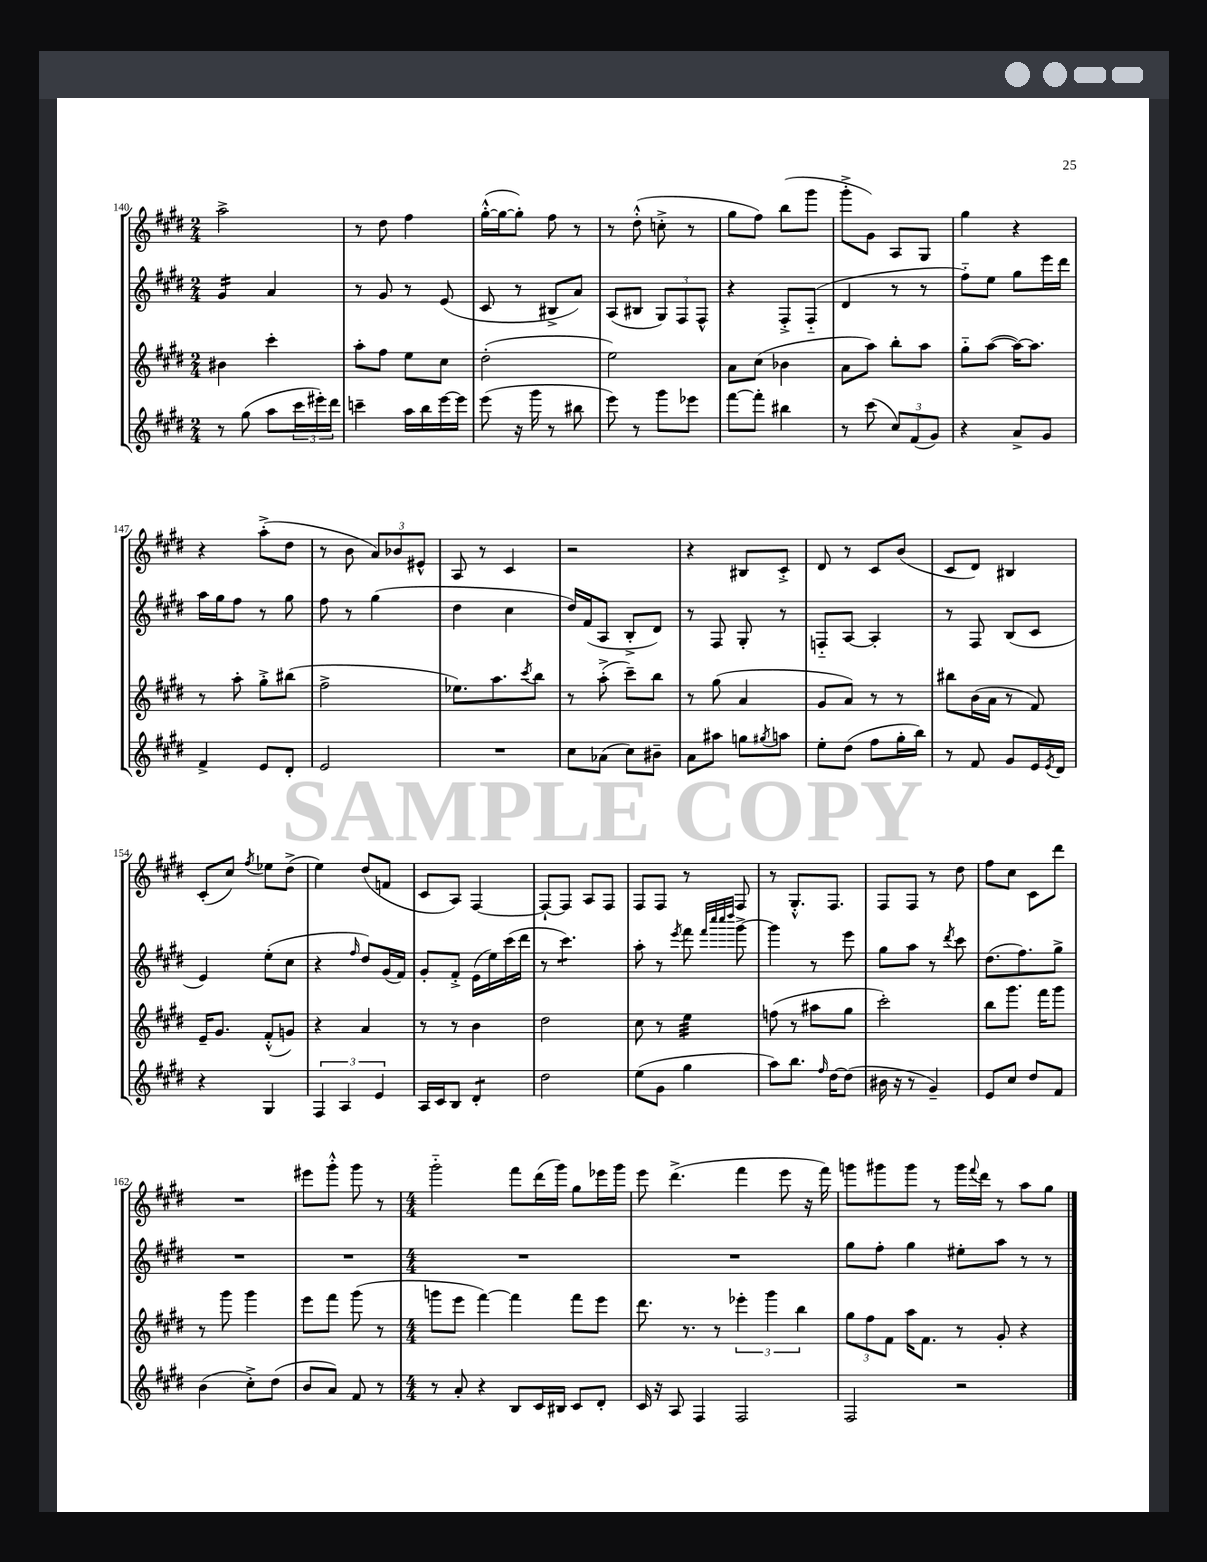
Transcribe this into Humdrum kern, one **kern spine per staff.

**kern	**kern	**kern	**kern
*staff4	*staff3	*staff2	*staff1
*clefG2	*clefG2	*clefG2	*clefG2
*k[f#c#g#d#]	*k[f#c#g#d#]	*k[f#c#g#d#]	*k[f#c#g#d#]
*M2/4	*M2/4	*M2/4	*M2/4
8r	4b#	4g#	2aa^
(8gg#	.	.	.
8aa	4ccc#'	4a	.
24ccc#	.	.	.
24eee#')	.	.	.
24ddd#	.	.	.
=	=	=	=
4ccc~	8aa'	8r	8r
.	8ff#	8g#	8dd#
16aa	8ee	8r	4ff#
16bb	.	.	.
[16eee	8cc#	(8e	.
16eee]	.	.	.
=	=	=	=
(8eee	(2dd#'	8c#	([16gg#'^^
.	.	.	16gg#_
16r	.	8r	8gg#'])
16ggg#	.	.	.
8r	.	8B#^	8ff#
8bb#	.	8a)	8r
=	=	=	=
8eee)	2ee)	(8A	8r
8r	.	8B#	(8dd#'^^
8ggg#	.	12G#)	8cc'^
.	.	12F#	.
8eee-	.	.	8r
.	.	12F#^^	.
=	=	=	=
[8fff#	8a	4r	8gg#
8fff#']	(8cc#	.	8ff#)
4bb#	4b-	8F#'^	(8bb
.	.	(8F#'~	8ggg#
=	=	=	=
8r	8a	4d#	8ggg#'^
(8ccc#	8aa)	.	8g#)
12cc#)	8bb'	8r	8A
(12f#	.	.	.
.	8aa	8r	8G#
12g#)	.	.	.
=	=	=	=
4r	8gg#'~	8ff#'~)	4gg#
.	([8aa	8ee	.
8a^	16aa_)	8gg#	4r
.	8.aa]	.	.
8g#	.	16eee	.
.	.	16ddd#	.
=	=	=	=
4f#^	8r	16aa	4r
.	.	16gg#	.
.	8aa'	8ff#	.
8e	8gg#'^	8r	(8aa'^
8d#'	(8bb#	8gg#	8dd#
=	=	=	=
2e	2ff#^	8ff#	8r
.	.	8r	8b
.	.	(4gg#	12a)
.	.	.	12b-
.	.	.	12e#^^
=	=	=	=
2r	8.ee-)	4dd#	8A
.	.	.	8r
.	8.aa	.	.
.	.	4cc#	4c#
.	8qccc#	.	.
.	8bb	.	.
=	=	=	=
8cc#	8r	16dd#)	2r
.	.	(16f#	.
(8a-	(8aa'^	8A	.
8cc#)	8ccc#~)	8B'^	.
8b#~	8bb	8d#)	.
=	=	=	=
8a	8r	8r	4r
8aa#	(8gg#	8F#	.
8gg	4a	8G#'	8B#
8qgg#	.	.	.
8aa	.	8r	8c#'^
=	=	=	=
8ee'	8g#	8F'~	8d#
(8dd#	8a)	[8A	8r
8ff#	8r	4A']	8c#
16gg#'	8r	.	(8b
16bb)	.	.	.
=	=	=	=
8r	8bb#	8r	8c#
8f#	(16b	8F#	8d#)
.	16a	.	.
8g#	8r	(8B	4B#
16e	8f#)	8c#	.
8qe	.	.	.
16d#	.	.	.
=	=	=	=
4r	16e~	4e)	(8c#'
.	8.g#	.	.
.	.	.	8cc#)
.	.	.	8qff#
4G#	(8f#'^^	(8ee'	8ee-
.	8g)	8cc#	(8dd#^
=	=	=	=
6F#	4r	4r	4ee)
6A	.	.	.
.	.	16qqff#	.
.	4a	8dd#)	(8dd#
6e	.	.	.
.	.	(16g#	8f
.	.	16f#)	.
=	=	=	=
16A	8r	8g#'	8c#
16c#	.	.	.
8B	8r	8f#'^	8A)
4d#'	4b	(16e	[4F#
.	.	16ee)	.
.	.	(16ccc#	.
.	.	16ddd#	.
=	=	=	=
2dd#	2dd#	8r	8F#`_
.	.	4.ccc#)	8F#]
.	.	.	8A
.	.	.	8F#
=	=	=	=
(8ee	8cc#	8aa'	8F#
8g#	8r	8r	8F#
.	.	8qeee	.
4gg#	4ee	8fff#	8r
.	.	32qqfff#	.
.	.	32qqcccc#	.
.	.	32qqcccc#	.
.	.	32qqdddd#	.
.	.	[8ggg#^	8F#
=	=	=	=
8aa)	(8ff	4ggg#]	8r
8.bb	8r	.	8.G#'^^
.	8aa#	8r	.
16qqff#	.	.	.
[16dd#	.	.	8.F#
(8dd#]	8gg#	8eee	.
=	=	=	=
16b#	2ccc#')	8gg#	8F#
16r	.	.	.
8r	.	8aa	8F#
4g#~)	.	8r	8r
.	.	8qddd#	.
.	.	8ccc#	8dd#
=	=	=	=
8e	8bb	(8.dd#	8ff#
8cc#	8.ggg#	.	8cc#
.	.	8.ff#)	.
8dd#	.	.	8c#
.	16fff#	.	.
8f#	8ggg#	8gg#^	8ddd#
=	=	=	=
(4b	8r	2r	2r
.	8ggg#	.	.
8cc#'^)	4ggg#	.	.
(8dd#	.	.	.
=	=	=	=
8b	8eee	2r	8eee#
8a)	8fff#	.	8ggg#'^^
8f#	(8ggg#	.	8ggg#
8r	8r	.	8r
=	=	=	=
*M4/4	*M4/4	*M4/4	*M4/4
8r	8ggg	1r	2ggg#'~
8a'	8eee	.	.
4r	[4fff#)	.	.
8B	4fff#]	.	8fff#
16c#	.	.	(16ddd#
16B#	.	.	16ggg#)
8c#	8fff#	.	8gg#
8d#'	8eee	.	16eee-
.	.	.	16ggg#
=	=	=	=
16c#	8.ddd#	1r	8eee
16r	.	.	.
8A	.	.	(4.ddd#^
.	8.r	.	.
4F#	.	.	.
.	8r	.	.
2F#	6eee-'	.	4fff#
.	6ggg#	.	.
.	.	.	8eee
.	6bb	.	.
.	.	.	16r
.	.	.	16fff#)
=	=	=	=
2F#	12gg#	8gg#	8ggg
.	12ff#	.	.
.	.	8ff#'	8ggg#
.	12f#	.	.
.	16aa	4gg#	8ggg#
.	8.f#	.	.
.	.	.	8r
2r	8r	8ee#'	16ggg#
.	.	.	8qqfff#
.	.	.	16ddd#
.	8g#'	8aa	8r
.	4r	8r	8aa
.	.	8r	8gg#
==	==	==	==
*-	*-	*-	*-
